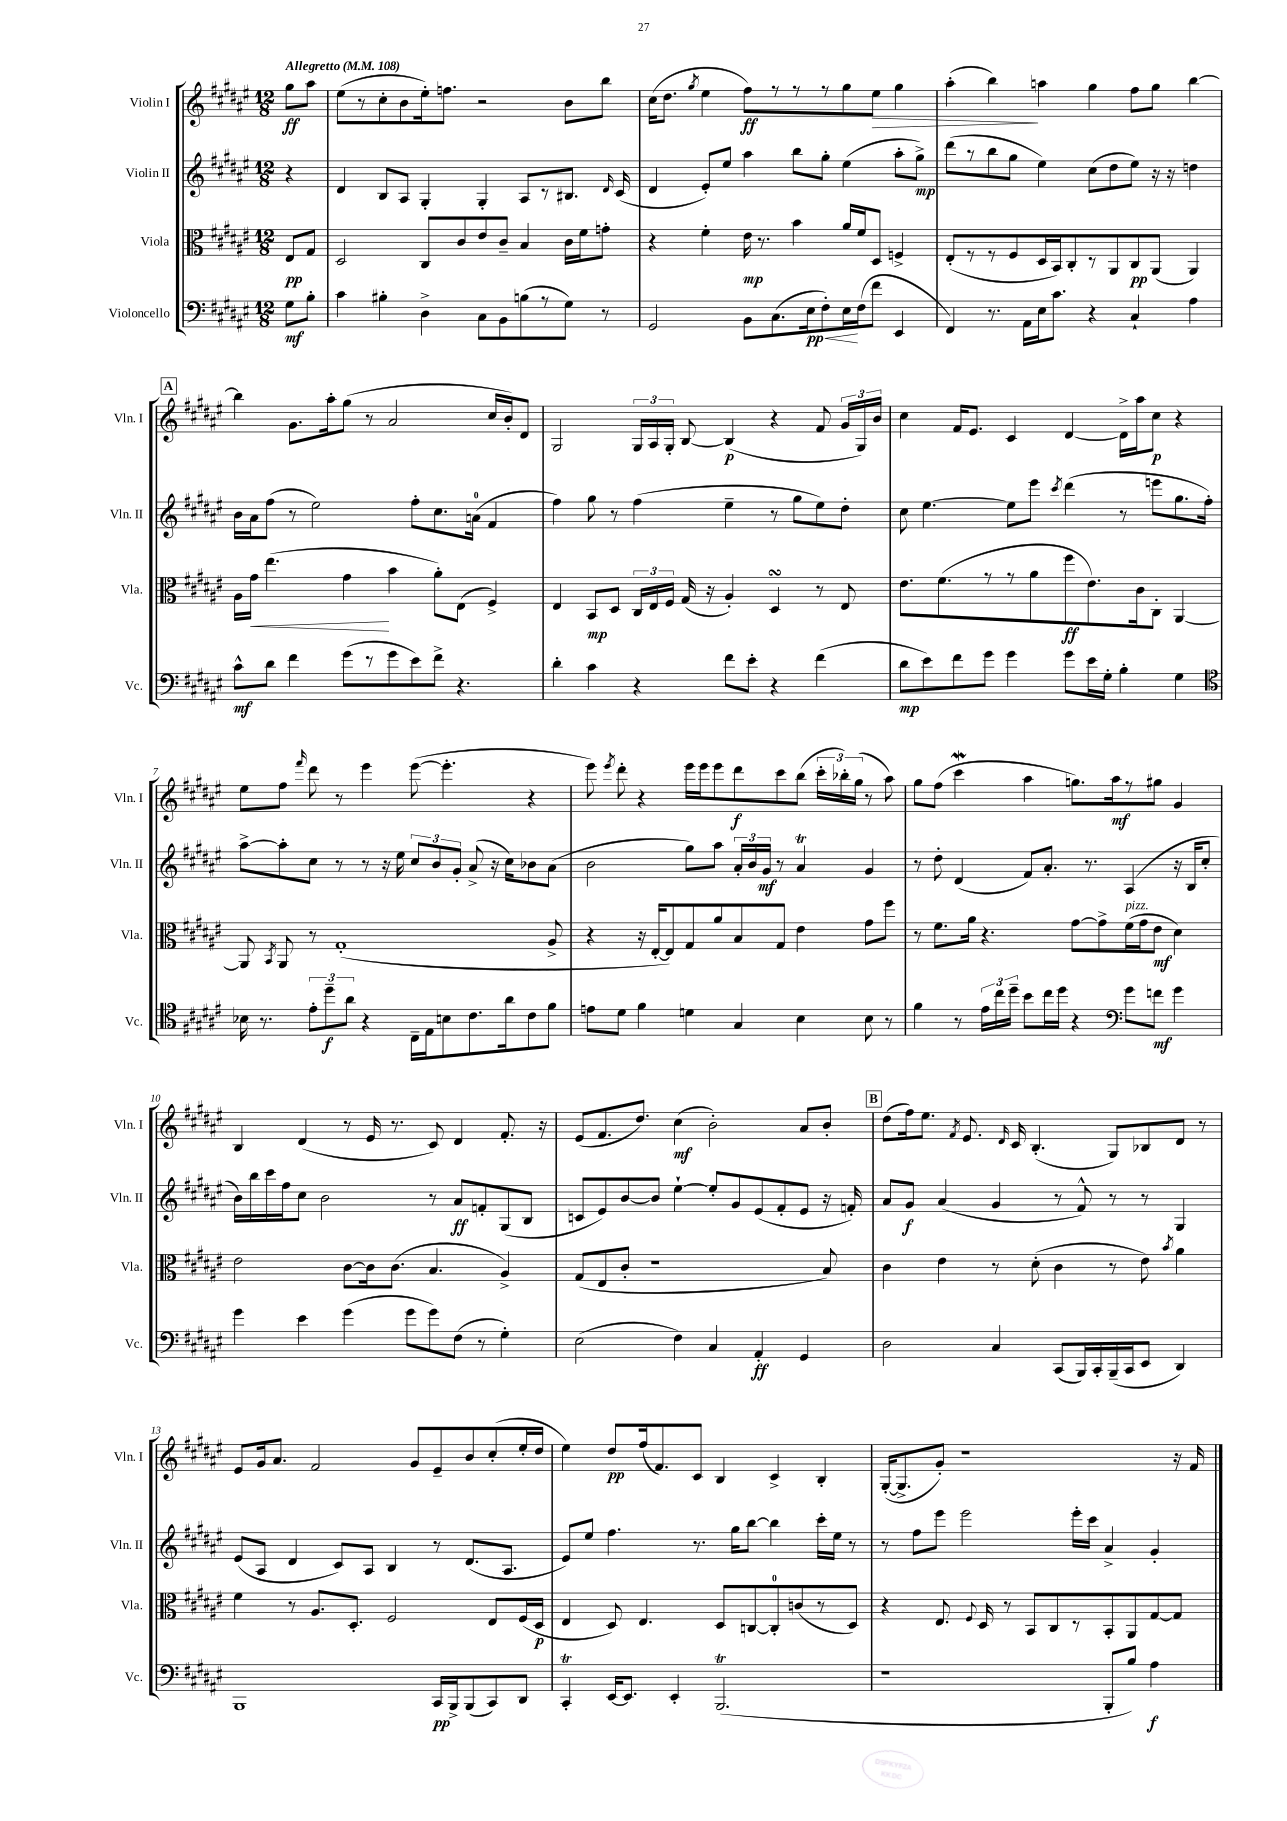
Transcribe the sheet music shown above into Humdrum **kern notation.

**kern	**kern	**kern	**kern
*staff4	*staff3	*staff2	*staff1
*clefF4	*clefC3	*clefG2	*clefG2
*k[f#c#g#d#a#e#]	*k[f#c#g#d#a#e#]	*k[f#c#g#d#a#e#]	*k[f#c#g#d#a#e#]
*M12/8	*M12/8	*M12/8	*M12/8
*MM108	*MM108	*MM108	*MM108
8G#	8E#	4r	8gg#
8B'	8G#	.	8aa#
=	=	=	=
4c#	2D#	4d#	(8ee#
.	.	.	8r
4B#'	.	8B	8cc#'
.	.	8A#	8b
4D#^	8C#	4G#'	16ee#')
.	.	.	8.ff
.	8c#	.	.
8C#	8e#	4G#'	2r
8BB	8c#~	.	.
(8B	4B	8A#	.
8r	.	8r	.
8G#)	16c#	8.B#	8b
.	16f#	.	.
8r	8g'	.	8bb
.	.	16qqd#	.
.	.	(16c#	.
=	=	=	=
2GG#	4r	4d#	(16cc#
.	.	.	8.dd#
.	.	.	8qgg#
.	4f#'	8e#')	4ee#
.	.	8ee#	.
8BB	16e#	4aa#	8ff#)
.	8.r	.	.
(8.C#	.	.	8r
.	4b	8bb	8r
16E#	.	.	.
8F#')	.	8gg#'	8r
16E#	16a#	(4ee#	8gg#
(16F#	16f#	.	.
8f#	8D#	.	8ee#
4EE#	4F^	8aa#'	4gg#
.	.	8gg#^)	.
=	=	=	=
4FF#)	(8E#'	(8ddd#	(4aa#'
.	8r	8r	.
8.r	8r	8bb	4bb)
.	8F#	8gg#	.
16AA#	.	.	.
16E#	16D#	4ee#)	4aa
8.c#	16BB)	.	.
.	8C#'	.	.
4r	8r	(8cc#	4gg#
.	8AA#	8dd#	.
4C#`	8C#	8ee#)	8ff#
.	(8AA#	16r	8gg#
.	.	16r	.
4A#	4AA#)	4dd	[4bb
=	=	=	=
8c#^^	16A#	16b	4bb]
.	16g#	16a#	.
8d#	(4.ee#	(8ff#	.
4f#	.	8r	8.g#
.	.	2ee#)	.
.	.	.	16aa#'
(8g#	4g#	.	(8gg#
8r	.	.	8r
8g#	4b	.	2a#
8e#)	.	8ff#'	.
8f#^	8a#')	8.cc#	.
4.r	(8E#	.	.
.	.	(16a	.
.	4F#^)	4f#	16cc#
.	.	.	16b')
.	.	.	8d#
=	=	=	=
4d#'	4E#	4ff#)	2G#
4c#	8BB	8gg#	.
.	8D#	8r	.
4r	24C#	(4ff#	24G#
.	24E#	.	24A#
.	24F#	.	24G#'
.	(16G#	.	[8B
.	16r	.	.
8f#	4A#')	4ee#~	(4B]
8e#'	.	.	.
4r	4D#	8r	4r
.	.	8gg#	.
(4f#	8r	8ee#)	8f#
.	8E#	8dd#'	24g#
.	.	.	24G#)
.	.	.	24b
=	=	=	=
8d#	8.e#	8cc#	4cc#
8e#)	.	[4.ee#	.
.	(8.f#	.	.
8f#	.	.	16f#
.	.	.	8.e#
8g#	8r	.	.
4g#	8r	8ee#]	4c#
.	8a#	8eee#	.
.	.	8qccc#	.
8g#	8ff#	(4ddd#	[4d#
16e#	8.e#)	.	.
16G#'	.	.	.
4B'	.	8r	16d#^]
.	16c#	.	16aa#
.	8C#'	8eee	8cc#
4G#	[4AA#	8.gg#	4r
.	.	16ff#')	.
=	=	=	=
*clefC4	*	*	*
16B-	8AA#]	[8aa#^	8ee#
8.r	.	.	.
.	8qBB	.	.
.	8AA#	8aa#']	8ff#
.	.	.	16qqfff#
12e#'	8r	8cc#	8ddd#
12dd#~	.	.	.
.	(1G#'	8r	8r
12a#	.	.	.
4r	.	8r	4eee#
.	.	16r	.
.	.	16ee#	.
16C#~	.	12cc#	([8eee#
16E#	.	.	.
.	.	12b	.
8B	.	.	4.eee#']
.	.	12g#'	.
8.c#	.	(8a#^	.
.	.	16r	.
16a#	.	16cc#)	.
8c#	.	8b-	4r
8f#	8A#^	(8a#	.
=	=	=	=
8e	4r	2b	8eee#)
.	.	.	8qeee#
8d#	.	.	8ddd#'
4f#	16r	.	4r
.	[16E#'	.	.
.	8E#])	.	.
4d	8G#	8gg#)	16eee#
.	.	.	16eee#
.	8a#	8aa#	8eee#
4G#	8B	24a#'	8ddd#
.	.	24b	.
.	.	24g#	.
.	8G#	8r	8ccc#
4B	4e#	4a#	(8bb
.	.	.	24ccc#'
.	.	.	24bb-')
.	.	.	(24gg#
8B	8g#	4g#	8r
8r	8ff#	.	8aa#)
=	=	=	=
4f#	8r	8r	8gg#
.	8.f#	8dd#'	(8ff#
8r	.	(4d#	4ccc#
.	16a#	.	.
24e#	4.r	.	.
24cc#	.	.	.
24dd#~	.	.	.
8b	.	8f#)	4aa#
16cc#	.	8.a#'	.
16dd#	.	.	.
4r	[8g#	.	8.gg)
.	.	8.r	.
.	8g#^]	.	.
.	.	.	16aa#
*clefF4	*	*	*
8g#	(16f#	(4A#	8r
.	16g#	.	.
8f	8e#	.	8gg#
4g#	4d#)	16r	4g#
.	.	16B	.
.	.	8cc#'	.
=	=	=	=
4g#	2e#	16b)	4B
.	.	16bb	.
.	.	16ccc#	.
.	.	16ff#	.
4e#	.	8cc#	(4d#
.	.	2b	.
(4g#	[8c#	.	8r
.	16c#]	.	16e#
.	(8.c#	.	8.r
8g#	.	.	.
8g#)	4.B	8r	8c#)
(8F#	.	8a#	4d#
8r	.	8f'	.
4G#')	4A#^)	(8G#	8.f#'
.	.	8B	.
.	.	.	16r
=	=	=	=
(2E#	(8G#	8c	(8e#
.	8E#	8e#)	8.f#
.	8c#'	[8b	.
.	.	.	8.dd#)
.	1r	8b]	.
4F#)	.	[4ee#`	(4cc#
4C#	.	8ee#']	2b')
.	.	8g#	.
4AA#'	.	(8e#	.
.	.	8f#'	.
4GG#	.	8e#	8a#
.	8B)	16r	8b'
.	.	16f')	.
=	=	=	=
2D#	4c#	8a#	(8dd#
.	.	8g#	16ff#)
.	.	.	8.ee#
.	4e#	(4a#	.
.	.	.	8qf#
.	.	.	8.e#
4C#	8r	4g#	.
.	.	.	16qqd#
.	.	.	16c#
.	(8d#'	.	(4.B'
(8CC#	4c#	8r	.
16BBB)	.	8f#^^)	.
16CC#'	.	.	.
(16BBB~	8r	8r	8G#)
16CC#	.	.	.
8EE#	8e#)	8r	8B-
.	8qb	.	.
4DD#)	4a#	4G#	8d#
.	.	.	8r
=	=	=	=
1BBB	4f#	(8e#	8e#
.	.	8A#	16g#
.	.	.	8.a#
.	8r	4d#	.
.	8.A#	.	2f#
.	.	8c#)	.
.	8.D#'	.	.
.	.	8A#	.
.	2F#	4B	.
.	.	.	8g#
16CC#	.	8r	8e#~
16BBB^	.	.	.
(8BBB	.	(8.d#	8b
8CC#)	8E#	.	(8cc#'
.	.	8.A#	.
8DD#	(16F#	.	16ee#'
.	16D#	.	16dd#
=	=	=	=
4CC#'	4E#	8e#)	4ee#)
.	.	8ee#	.
[16EE#	8D#)	4.ff#	8dd#
8.EE#]	.	.	.
.	4.E#	.	(16ff#
.	.	.	8.f#)
4EE#'	.	.	.
.	.	8.r	8c#
(2.BBB	8D#	.	4B
.	.	16gg#	.
.	[8C	[8bb	.
.	8C']	4bb]	4c#^
.	(8c	.	.
.	8r	16ccc#'	4B'
.	.	16ee#	.
.	8D#)	8r	.
=	=	=	=
1r	4r	8r	([16G#'
.	.	.	8.G#^]
.	.	8ff#	.
.	8.E#	8eee#	8g#')
.	.	2eee#	1r
.	8qqF#	.	.
.	16D#	.	.
.	8r	.	.
.	8BB	.	.
.	8C#	.	.
.	8r	16eee#'	.
.	.	16ccc#	.
8BBB'	8BB'	4a#^	.
8B)	8AA#	.	.
4A#	[8G#	4g#'	.
.	8G#]	.	16r
.	.	.	16f#
==	==	==	==
*-	*-	*-	*-
